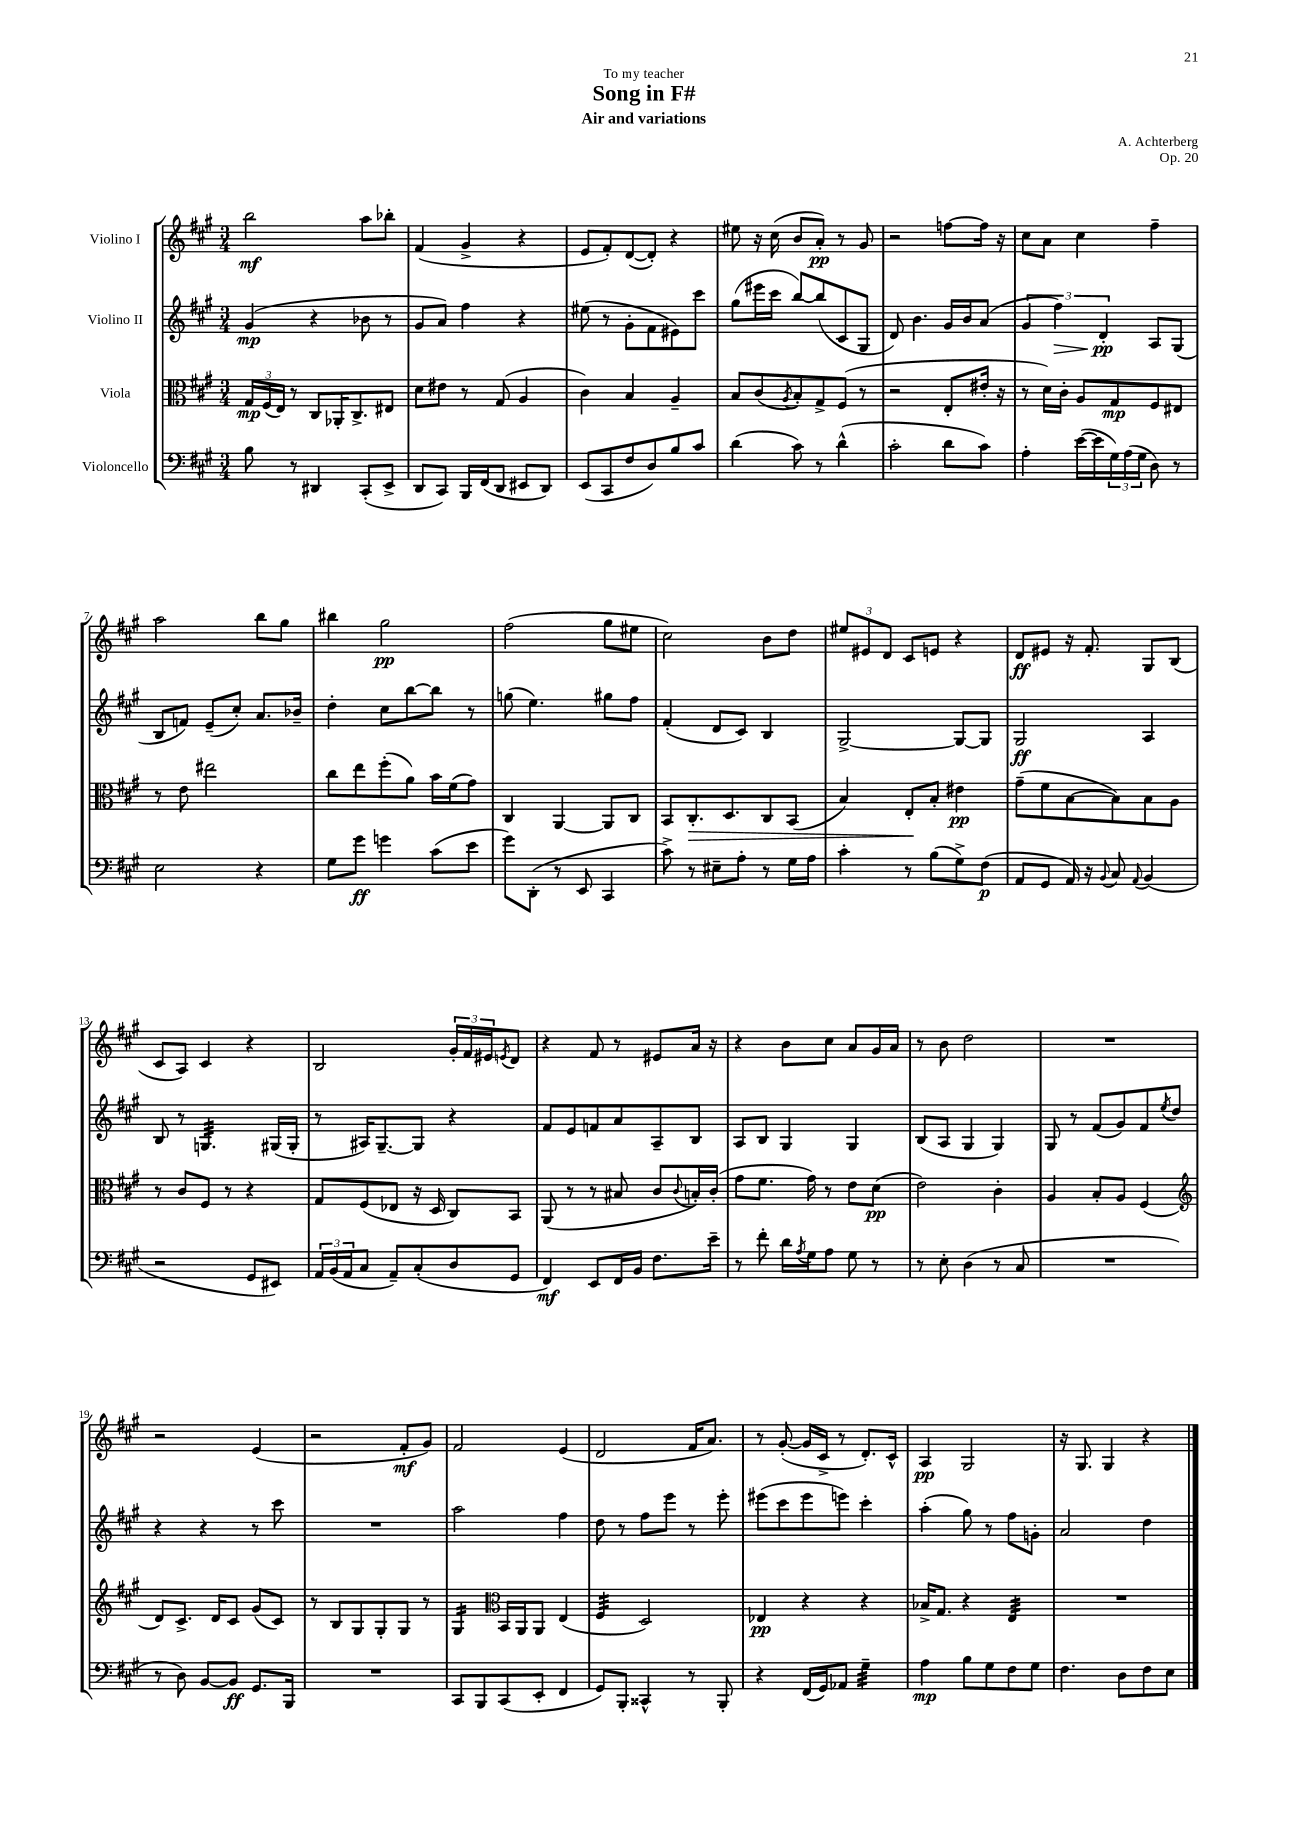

**kern	**kern	**kern	**kern
*staff4	*staff3	*staff2	*staff1
*clefF4	*clefC3	*clefG2	*clefG2
*k[f#c#g#]	*k[f#c#g#]	*k[f#c#g#]	*k[f#c#g#]
*M3/4	*M3/4	*M3/4	*M3/4
8B\	24G#/LL	(4g#/	2bb\
.	(24F#/	.	.
.	24E/JJ)	.	.
8r	8r	.	.
4DD#/	8C#/L	4r	.
.	16AA-'/K	.	.
.	8.C#^/	.	.
(8CC#'/L	.	8b-\	8aa\L
8EE^/J	8E#/J	8r	8bb-'\J
=	=	=	=
8DD/L	8d\L	8g#/L	(4f#/
8CC#/J)	8e#\J	8a/J)	.
16BBB/LL	8r	4ff#\	4g#^/
(16FF#/J	.	.	.
8DD/J	(8G#/	.	.
8EE#/L	4A/	4r	4r
8DD/J)	.	.	.
=	=	=	=
(8EE/L	4c#\)	(8ee#\	8e/L
8CC#/	.	8r	8f#'/)
8F#/	4B/	8g#'\L	([8d/
8D/)	.	8f#\	8d'/]J)
8B/	4A~/	8e#\)	4r
8c#/J	.	8ccc#\J	.
=	=	=	=
(4d\	8B/L	(8gg#\L	8ee#\
.	(8c#/	16eee#\L	16r
.	.	16ccc#\JJ	(16cc#\
.	8qA/	.	.
8c#\)	8B'/)	[8bb/L)	8b/L
8r	8G#^/	(8bb/]	8a'/J)
(4d^^\	(8F#/J	8c#/	8r
.	8r	8G#/J	8g#/
=	=	=	=
2c#'\	2r	8d/)	2r
.	.	4.b\	.
8d\L	8E'/L	16g#/LL	[8ff\L
.	.	16b/J	.
8c#\J)	16e#'/Jk	(8a/J	16ff\]Jk
.	16r	.	16r
=	=	=	=
4A'\	8r	6g#/	8cc#\L
.	16d\LL)	.	8a\J
.	.	6ff#\)	.
.	16c#'\JJ	.	.
([16e\LL	8A/L	.	4cc#\
16e\]	.	.	.
.	.	6d'/	.
24G#\)	8G#/	.	.
(24A\	.	.	.
24G#\JJ	.	.	.
8D\)	8F#/	8A/L	4ff#~\
8r	8E#/J	(8G#/J	.
=	=	=	=
2E\	8r	8B/L	2aa\
.	8e\	8f/J)	.
.	2ee#\	(8e~/L	.
.	.	8cc#'/J)	.
4r	.	8.a/L	8bb\L
.	.	.	8gg#\J
.	.	16b-~/Jk	.
=	=	=	=
8G#\L	8cc#\L	4dd'\	4bb#\
8g#\J	8ee\	.	.
4g\	(8ff#'\	8cc#\L	2gg#\
.	8a\J)	[8bb\	.
(8c#\L	16b\LL	8bb\]J	.
.	(16f#\J	.	.
8e\J	8g#\J)	8r	.
=	=	=	=
8g#\L)	4C#/	(8gg\	(2ff#\
(8DD'\J	.	4.ee\)	.
8r	[4AA/	.	.
8EE/	.	.	.
4CC#/	8AA/]L	8gg#\L	8gg#\L
.	8C#/J	8ff#\J	8ee#\J
=	=	=	=
8c#^\)	8BB/L	(4f#'/	2cc#\)
8r	8.C#'/	.	.
8E#~\L	.	8d/L	.
.	8.D/	.	.
8A'\J	.	8c#/J)	.
8r	8C#/	4B/	8b\L
16G#\LL	(8BB/J	.	8dd\J
16A\JJ	.	.	.
=	=	=	=
4c#'\	4B/)	[2G#^/	12ee#/L
.	.	.	12e#/
.	.	.	12d/J
8r	8E'/L	.	8c#/L
(8B\L	8B'/J	.	8e/J
8G#^\)	4e#\	8G#/_L	4r
(8F#\J	.	8G#/]J	.
=	=	=	=
8AA/L	(8g#~\L	2G#/	8d/L
8GG#/J	8f#\	.	8e#/J
16AA/)	[8B\	.	16r
16r	.	.	8.f#'/
8qqBB/	.	.	.
8C#/	8B\])	.	.
8qqAA/	.	.	.
(4BB/	8B\	4A/	8G#/L
.	8A\J	.	(8B/J
=	=	=	=
2r	8r	8B/	8c#/L
.	8c#/L	8r	8A/J)
.	8F#/J	4.G/	4c#/
.	8r	.	.
8GG#/L	4r	.	4r
8EE#/J)	.	(16G#/LL	.
.	.	16G#'/JJ	.
=	=	=	=
24AA/LL	8G#/L	8r	2B/
(24BB/	.	.	.
24AA/J	.	.	.
8C#/J	(8F#/	16A#/LK)	.
.	.	[8.G#~/	.
8AA~/L)	8E-/J	.	.
(8C#'/	16r	8G#/]J	.
.	16D/	.	.
8D/	8C#/L)	4r	24g#'/LL
.	.	.	24f#/
.	.	.	24e#/J
.	.	.	8qe/
8GG#/J	8BB/J	.	8d/J
=	=	=	=
4FF#/)	(8AA/	8f#/L	4r
.	8r	8e/	.
8EE/L	8r	8f/	8f#/
16FF#/L	8B#/	8a/	8r
16BB/JJ	.	.	.
8.F#\L	8c#/L	8A~/	8e#/L
.	8qqc#/	.	.
.	16B'/L)	8B/J	16a/Jk
16e~\Jk	(16c#'/JJ	.	16r
=	=	=	=
8r	8g#\L	8A/L	4r
8f#'\	8.f#\J	8B/J	.
16d\LL	.	4G#/	8b\L
8qA/	.	.	.
16G#\J	16g#\)	.	.
8A\J	8r	.	8cc#\J
8G#\	8e\L	4G#/	8a/L
8r	(8d\J	.	16g#/L
.	.	.	16a/JJ
=	=	=	=
8r	2e\)	(8B/L	8r
8E'\	.	8A/J	8b\
(4D\	.	4G#/	2dd\
8r	4c#'\	4G#/)	.
8C#/	.	.	.
=	=	=	=
2.r	4A/	8G#/	2.r
.	.	8r	.
.	8B'/L	(8f#/L	.
.	8A/J	8g#/)	.
.	(4F#/	8f#/	.
.	.	8qee/	.
.	.	8dd/J	.
=	=	=	=
*	*clefG2	*	*
8r	8d/L)	4r	2r
8D\)	8.c#^/J	.	.
[8BB/L	.	4r	.
.	16d/LK	.	.
8BB/]J	8c#/J	.	.
8.GG#/L	(8g#/L	8r	(4e/
.	8c#/J)	8ccc#\	.
16BBB/Jk	.	.	.
=	=	=	=
2.r	8r	2.r	2r
.	8B/L	.	.
.	8G#/	.	.
.	8G#'/	.	.
.	8G#/J	.	8f#'/L
.	8r	.	8g#/J)
=	=	=	=
8CC#/L	4G#/	2aa\	2f#/
8BBB/	.	.	.
*	*clefC3	*	*
(8CC#/	16BB/LL	.	.
.	16AA/J	.	.
8EE'/J	8AA/J	.	.
4FF#/	(4E/	4ff#\	(4e/
=	=	=	=
8GG#/L)	4F#/	8dd\	2d/
8BBB'/J	.	8r	.
4CC##^^/	2D/)	8ff#\L	.
.	.	8eee\J	.
8r	.	8r	16f#/LK
.	.	.	8.a/J)
8BBB'/	.	8eee'\	.
=	=	=	=
4r	4E-/	(8eee#\L	8r
.	.	8ccc#\	([8g#'/
(16FF#/LL	4r	8eee#\	16g#/]LL
16GG#/J)	.	.	16c#^/JJ
8AA-/J	.	8eee\J)	8r
4G#~\	4r	4ccc#'\	8.d'/L)
.	.	.	16c#^^/Jk
=	=	=	=
4A\	16B-^/LK	(4aa'\	4A/
.	8.G#/J	.	.
8B\L	4r	8gg#\)	2G#/
8G#\	.	8r	.
8F#\	4E/	8ff#\L	.
8G#\J	.	8g'\J	.
=	=	=	=
4.F#\	2.r	2a/	16r
.	.	.	8.G#/
.	.	.	4G#/
8D\L	.	.	.
8F#\	.	4dd\	4r
8E\J	.	.	.
==	==	==	==
*-	*-	*-	*-
